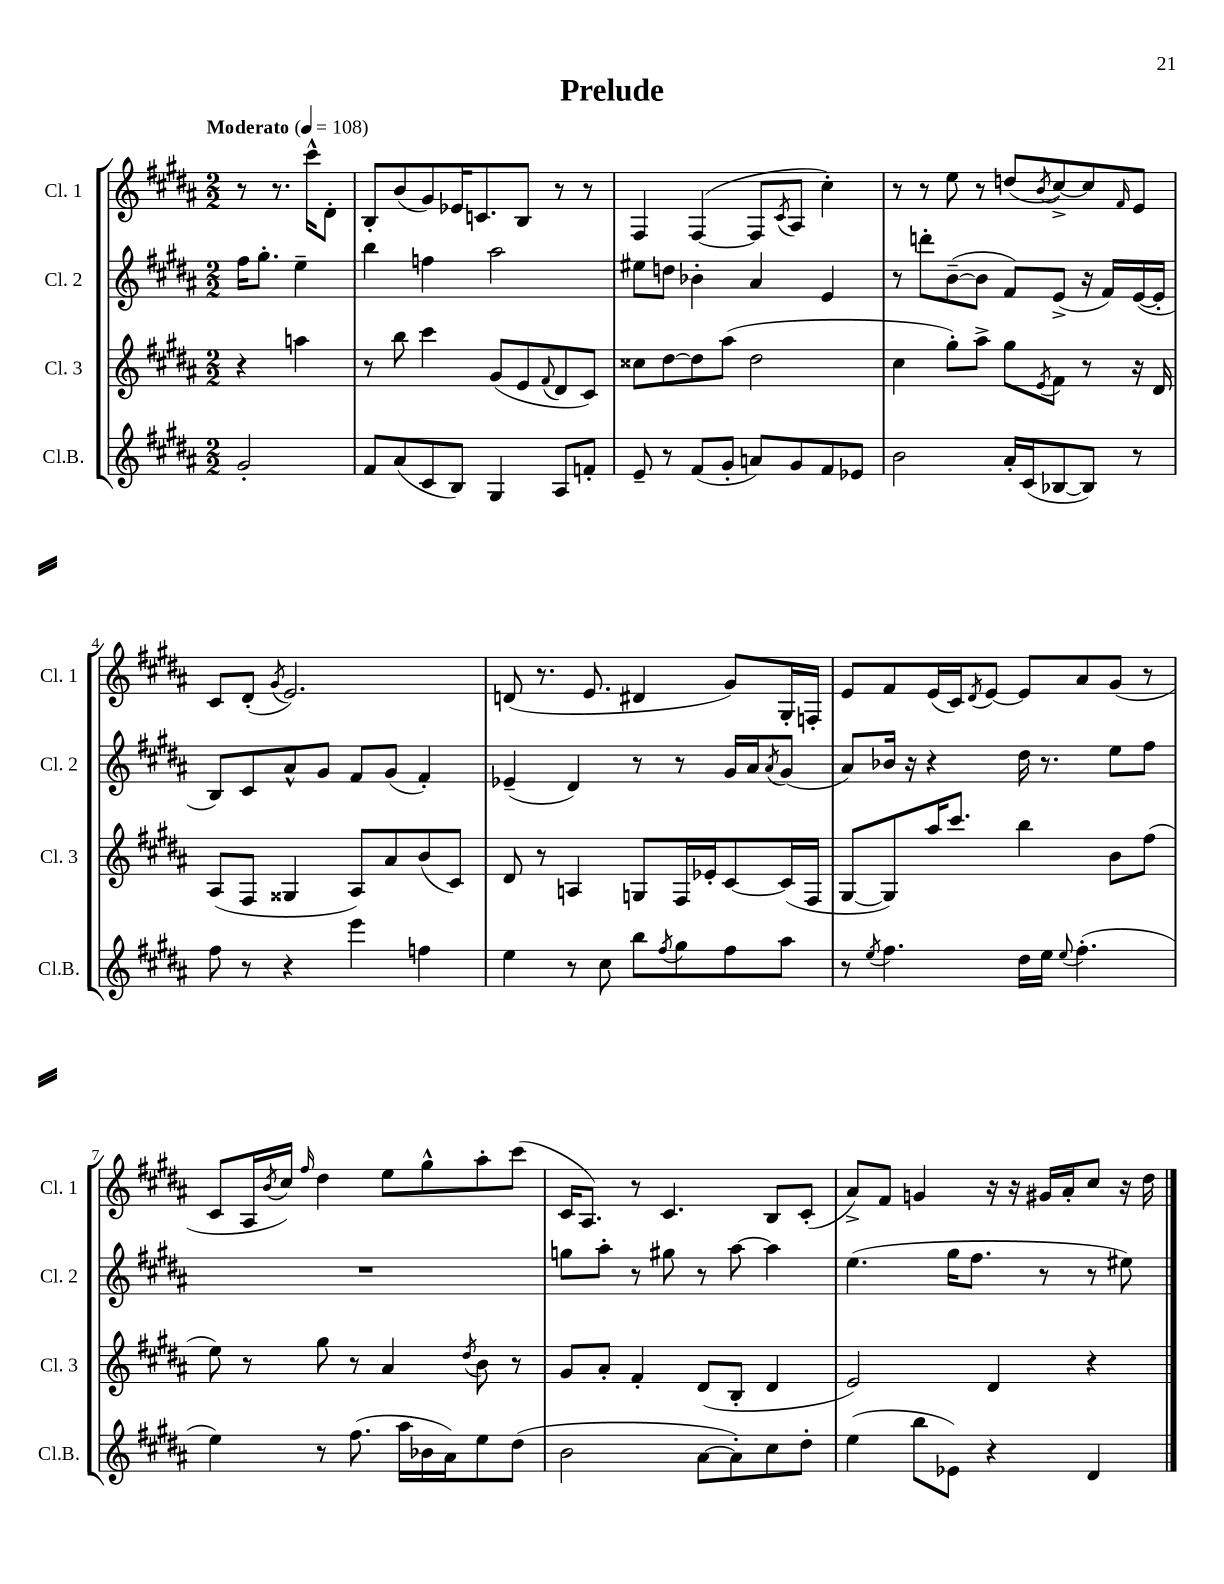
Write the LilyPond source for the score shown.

\header { title = "Prelude" }
<<
\new StaffGroup <<
\new Staff = "s0" \with { instrumentName = "Cl. 1" shortInstrumentName = "Cl. 1" } {
    \clef treble \key b \major \numericTimeSignature \time 2/2 \partial 2 \tempo "Moderato" 4 = 108
    r8 r8. cis'''16-^ dis'8-. |
    b8-. b'8( gis'8) ees'16 c'8. b8 r8 r8 |
    fis4 fis4~( fis8 \acciaccatura { cis'8 } ais8 cis''4-.) |
    r8 r8 e''8 r8 d''8( \acciaccatura { b'8 } cis''8~->) cis''8 \grace { fis'16 } e'8 |
    cis'8 dis'8-.( \acciaccatura { gis'8 } e'2.) |
    d'8( r8. e'8. dis'4 gis'8) gis16-. f16-. |
    e'8 fis'8 e'16( cis'16) \acciaccatura { dis'8 } e'8~ e'8 ais'8 gis'8( r8 |
    cis'8 ais16 \acciaccatura { b'8 } cis''16) \grace { fis''16 } dis''4 e''8 gis''8-^ ais''8-. cis'''8( |
    cis'16 ais8.) r8 cis'4. b8 cis'8-.( |
    ais'8->) fis'8 g'4 r16 r16 gis'16 ais'16-. cis''8 r16 dis''16 \bar "|." |
}
\new Staff = "s1" \with { instrumentName = "Cl. 2" shortInstrumentName = "Cl. 2" } {
    \clef treble \key b \major \numericTimeSignature \time 2/2 \partial 2
    fis''16 gis''8.-. e''4-- |
    b''4 f''4 ais''2 |
    eis''8 d''8 bes'4-. ais'4 e'4 |
    r8 d'''8-. b'8~--( b'8 fis'8) e'8->( r16 fis'16) e'16~( e'16-. |
    b8) cis'8 ais'8-^ gis'8 fis'8 gis'8( fis'4-.) |
    ees'4--( dis'4) r8 r8 gis'16 ais'16 \acciaccatura { ais'8 } gis'8( |
    ais'8) bes'16 r16 r4 dis''16 r8. e''8 fis''8 |
    R1 |
    g''8 ais''8-. r8 gis''8 r8 ais''8~ ais''4 |
    e''4.( gis''16 fis''8. r8 r8 eis''8) \bar "|." |
}
\new Staff = "s2" \with { instrumentName = "Cl. 3" shortInstrumentName = "Cl. 3" } {
    \clef treble \key b \major \numericTimeSignature \time 2/2 \partial 2
    r4 a''4 |
    r8 b''8 cis'''4 gis'8( e'8 \appoggiatura { fis'8 } dis'8 cis'8) |
    cisis''8 dis''8~ dis''8 ais''8( dis''2 |
    cis''4 gis''8-.) ais''8-> gis''8 \acciaccatura { e'8 } fis'8 r8 r16 dis'16 |
    ais8( fis8 gisis4 ais8) ais'8 b'8( cis'8) |
    dis'8 r8 a4 g8 fis16 ees'16-. cis'8~ cis'16( fis16 |
    gis8~ gis8) ais''16 cis'''8. b''4 b'8 fis''8( |
    e''8) r8 gis''8 r8 ais'4 \acciaccatura { dis''8 } b'8 r8 |
    gis'8 ais'8-. fis'4-. dis'8( b8-. dis'4 |
    e'2) dis'4 r4 \bar "|." |
}
\new Staff = "s3" \with { instrumentName = "Cl.B." shortInstrumentName = "Cl.B." } {
    \clef treble \key b \major \numericTimeSignature \time 2/2 \partial 2
    gis'2-. |
    fis'8 ais'8( cis'8 b8) gis4 ais8 f'8-. |
    e'8-- r8 fis'8( gis'8-. a'8) gis'8 fis'8 ees'8 |
    b'2 ais'16-. cis'16( bes8~ bes8) r8 |
    fis''8 r8 r4 e'''4 f''4 |
    e''4 r8 cis''8 b''8 \acciaccatura { fis''8 } gis''8 fis''8 ais''8 |
    r8 \acciaccatura { e''8 } fis''4. dis''16 e''16 \appoggiatura { e''8 } fis''4.-.( |
    e''4) r8 fis''8.( ais''16 bes'16 ais'16) e''8 dis''8( |
    b'2 ais'8~ ais'8-.) cis''8 dis''8-. |
    e''4( b''8 ees'8) r4 dis'4 \bar "|." |
}
>>
>>
